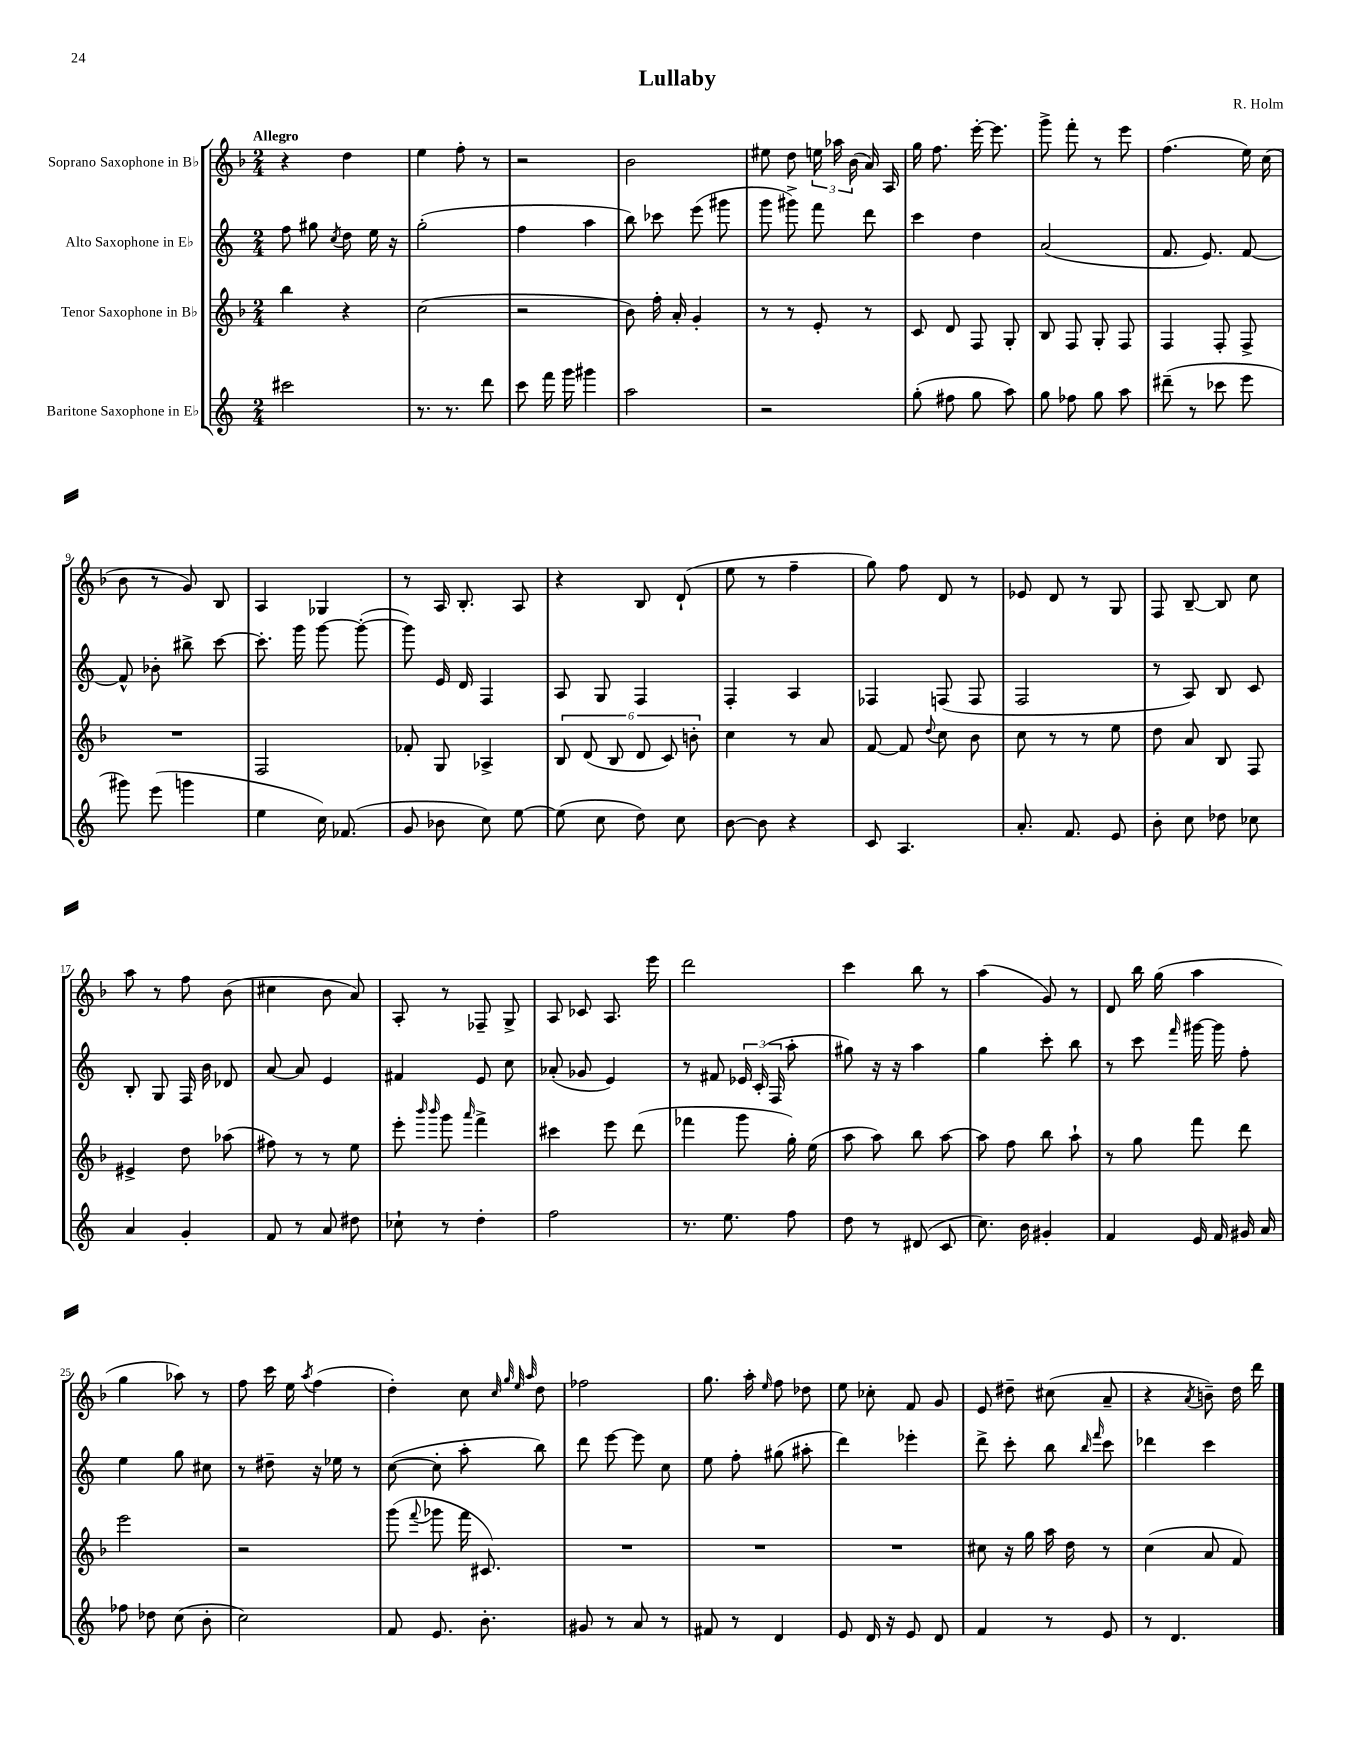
\header { title = "Lullaby" composer = "R. Holm" }
<<
\new StaffGroup <<
\new Staff = "s0" \with { instrumentName = "Soprano Saxophone in Bb" } {
    \clef treble \key f \major \numericTimeSignature \time 2/4 \tempo "Allegro"
    \autoBeamOff r4 d''4 |
    e''4 f''8-. r8 |
    r2 |
    bes'2 |
    eis''8 d''8 \tuplet 3/2 { e''16 aes''16 bes'16( } a'16) a16 |
    g''16 f''8. e'''16~-. e'''8. |
    g'''8-> f'''8-. r8 e'''8 |
    f''4.( e''16) c''16( |
    bes'8 r8 g'8) bes8 |
    a4 ges4 |
    r8 a16 bes8.-. a8 |
    r4 bes8 d'8-!( |
    e''8 r8 f''4-- |
    g''8) f''8 d'8 r8 |
    ees'8 d'8 r8 g8 |
    f8 bes8~-- bes8 c''8 |
    a''8 r8 f''8 bes'8( |
    cis''4 bes'8 a'8) |
    a8-. r8 fes8-- g8-> |
    a8 ces'8 a8. e'''16 |
    d'''2 |
    c'''4 bes''8 r8 |
    a''4( g'8) r8 |
    d'8 bes''16 g''16( a''4 |
    g''4 aes''8) r8 |
    f''8 c'''16 e''16 \acciaccatura { a''8 } f''4( |
    d''4-.) c''8 \grace { c''32 g''32 e''32 a''32 } d''8 |
    fes''2 |
    g''8. a''16-. \grace { e''16 } f''8 des''8 |
    e''8 ces''8-. f'8 g'8 |
    e'8 dis''8-- cis''8( a'8-- |
    r4 \acciaccatura { a'8 } b'8--) d''16 d'''16 \bar "|." |
}
\new Staff = "s1" \with { instrumentName = "Alto Saxophone in Eb" } {
    \clef treble \key c \major \numericTimeSignature \time 2/4
    \autoBeamOff f''8 gis''8 \acciaccatura { c''8 } d''8 e''16 r16 |
    g''2-.( |
    f''4 a''4 |
    b''8) ces'''8 e'''8( gis'''8 |
    g'''8 gis'''8->) f'''8 d'''8 |
    c'''4 d''4 |
    a'2( |
    f'8. e'8.) f'8~ |
    f'8-^ bes'8-. bis''8-> c'''8~ |
    c'''8.-. g'''16 g'''8~ g'''8~-.( |
    g'''8) e'16 d'16 f4 |
    a8 g8 f4 |
    f4-. a4 |
    fes4 f8( f8 |
    f2 |
    r8 a8) b8 c'8 |
    b8-. g8 f16 b'16 des'8 |
    a'8~ a'8 e'4 |
    fis'4 e'8 c''8 |
    aes'8-.( ges'8 e'4) |
    r8 fis'8 \tuplet 3/2 { ees'16 c'16-.( f16 } a''8-. |
    gis''8) r16 r16 a''4 |
    g''4 c'''8-. b''8 |
    r8 c'''8 \grace { f'''16 } gis'''16~ gis'''16 f''8-. |
    e''4 g''8 cis''8 |
    r8 dis''8-- r16 ees''16 r8 |
    c''8~( c''8-. a''8-. b''8) |
    d'''8 e'''8~ e'''8 c''8 |
    e''8 f''8-. gis''8( ais''8-. |
    d'''4) ees'''4-. |
    d'''8-> c'''8-. b''8 \grace { b''16 f'''16 } c'''8 |
    des'''4 c'''4 \bar "|." |
}
\new Staff = "s2" \with { instrumentName = "Tenor Saxophone in Bb" } {
    \clef treble \key f \major \numericTimeSignature \time 2/4
    \autoBeamOff bes''4 r4 |
    c''2( |
    r2 |
    bes'8) f''16-. a'16-. g'4-. |
    r8 r8 e'8-. r8 |
    c'8 d'8 f8 g8-. |
    bes8 f8 g8-. f8 |
    f4 f8-. f8-> |
    R2 |
    f2 |
    fes'8-. g8 aes4-> |
    \tuplet 6/4 { bes8 d'8( bes8 d'8 c'8) b'8-. } |
    c''4 r8 a'8 |
    f'8~ f'8 \appoggiatura { d''8 } c''8 bes'8 |
    c''8 r8 r8 e''8 |
    d''8 a'8 bes8 f8 |
    eis'4-> d''8 aes''8( |
    fis''8) r8 r8 e''8 |
    e'''8-. \grace { bes'''16 bes'''16 } g'''8 \grace { a'''16 } f'''4-> |
    cis'''4 e'''8 d'''8( |
    fes'''4 g'''8 g''16-.) e''16( |
    a''8 a''8) bes''8 a''8~ |
    a''8 f''8 bes''8 a''8-! |
    r8 g''8 f'''8 d'''8 |
    e'''2 |
    r2 |
    g'''8( \appoggiatura { f'''8 } ges'''8 f'''16 cis'8.) |
    R2 |
    R2 |
    R2 |
    cis''8 r16 g''16 a''16 d''16 r8 |
    c''4( a'8 f'8) \bar "|." |
}
\new Staff = "s3" \with { instrumentName = "Baritone Saxophone in Eb" } {
    \clef treble \key c \major \numericTimeSignature \time 2/4
    \autoBeamOff cis'''2 |
    r8. r8. d'''8 |
    c'''8 f'''16 g'''16 gis'''4 |
    a''2 |
    r2 |
    g''8-.( fis''8 g''8 a''8) |
    g''8 fes''8 g''8 a''8 |
    dis'''8--( r8 ces'''8 e'''8 |
    gis'''8) e'''8( g'''4 |
    e''4 c''16) fes'8.( |
    g'8 bes'8 c''8) e''8~ |
    e''8( c''8 d''8) c''8 |
    b'8~ b'8 r4 |
    c'8 a4. |
    a'8.-. f'8. e'8 |
    b'8-. c''8 des''8 ces''8 |
    a'4 g'4-. |
    f'8 r8 a'8 dis''8 |
    ces''8-! r8 d''4-. |
    f''2 |
    r8. e''8. f''8 |
    d''8 r8 dis'8( c'8 |
    c''8.) b'16 gis'4-. |
    f'4 e'16 f'16 gis'16 a'16 |
    fes''8 des''8 c''8( b'8-. |
    c''2) |
    f'8 e'8. b'8.-. |
    gis'8 r8 a'8 r8 |
    fis'8 r8 d'4 |
    e'8 d'16 r16 e'8 d'8 |
    f'4 r8 e'8 |
    r8 d'4. \bar "|." |
}
>>
>>
